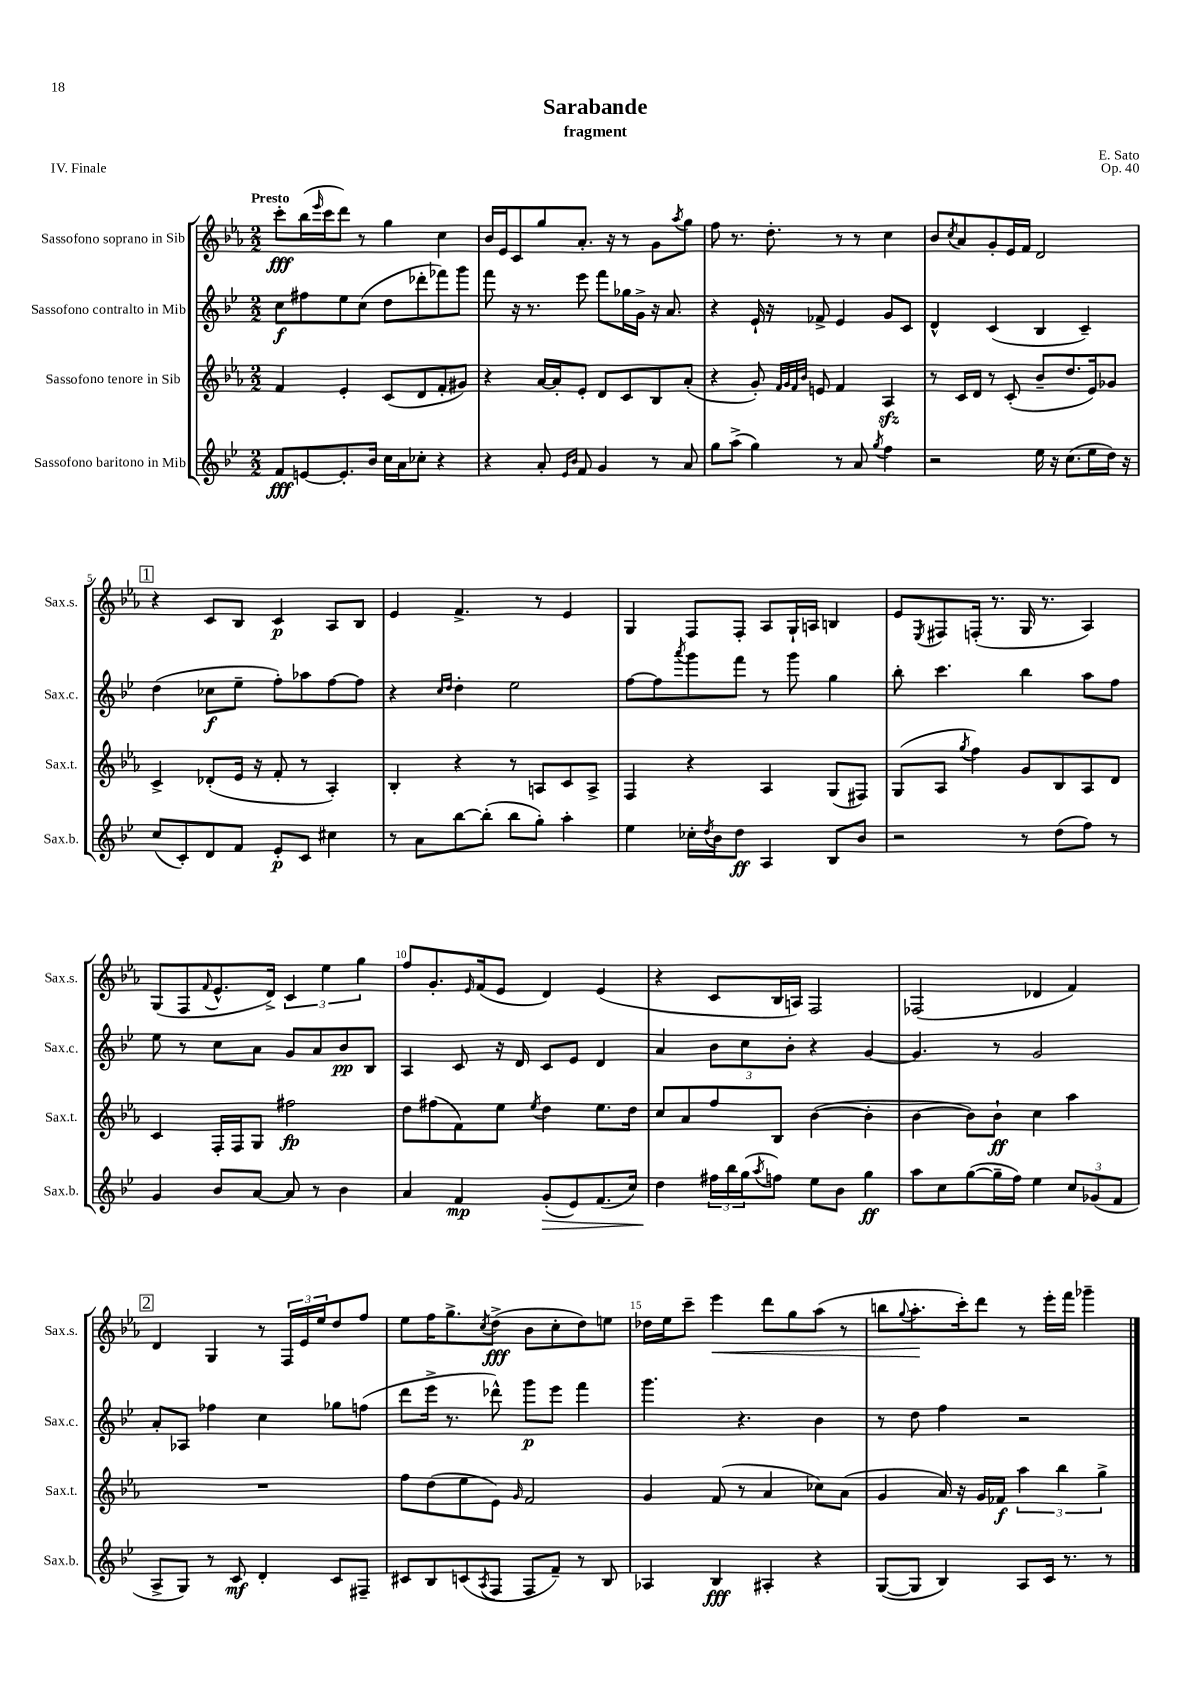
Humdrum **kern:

**kern	**kern	**kern	**kern
*staff4	*staff3	*staff2	*staff1
*clefG2	*clefG2	*clefG2	*clefG2
*k[b-e-]	*k[b-e-a-]	*k[b-e-]	*k[b-e-a-]
*M2/2	*M2/2	*M2/2	*M2/2
8f	4f	8cc	8ccc'
[8e	.	8ff#	(16bb-
.	.	.	16qqeee-
.	.	.	16ccc
8.e']	4e-'	8ee-	8ddd)
.	.	(8cc	8r
16b-	.	.	.
16cc	(8c	8dd	4gg
16a	.	.	.
8cc-'	8d	8ddd-'	.
4r	8f'	8fff-)	4cc
.	8g#)	8ggg	.
=	=	=	=
4r	4r	8fff	16b-
.	.	.	16e-
.	.	16r	8c
.	.	8.r	.
8a'	[16a-	.	8gg
.	16a-']	.	.
16qqe-	.	.	.
16qqb-	.	.	.
8f	8e-'	8eee-	8.a-'
4g	8d	8fff	.
.	.	.	16r
.	8c	16gg-	8r
.	.	16g^	.
8r	8B-	16r	8g
.	.	8.a	.
.	.	.	8qaa-
8a	(8a-'	.	8gg
=	=	=	=
8gg	4r	4r	8ff
(8aa^	.	.	8.r
4gg)	8g')	16e-`	.
.	.	16r	8.dd'
.	32qqf	.	.
.	32qqg	.	.
.	32qqf	.	.
.	32qqb-	.	.
.	8e	8f-^	.
8r	4f	4e-	8r
8a	.	.	8r
8qgg	.	.	.
4ff	4A-	8g	4cc
.	.	8c	.
=	=	=	=
2r	8r	4d^^	8b-
.	.	.	8qcc
.	16c	.	8a-
.	16d	.	.
.	8r	(4c	8g'
.	(8c'	.	16e-
.	.	.	16f
16ee-	8b-~	4B-	2d
16r	.	.	.
(8.cc	8.dd	.	.
.	.	4c~)	.
16ee-	16e-)	.	.
16dd)	8g-	.	.
16r	.	.	.
=	=	=	=
(8cc	4c^	(4dd	4r
8c')	.	.	.
8d	(8d-'	8cc-	8c
8f	16e-	8ee-~	8B-
.	16r	.	.
8e-'	8f'	8ff')	4c
8c	8r	8aa-	.
4cc#	4A-')	[8ff	8A-
.	.	8ff]	8B-
=	=	=	=
8r	4B-'	4r	4e-
8a	.	.	.
.	.	16qqcc	.
.	.	16qqdd	.
[8bb-	4r	4dd'	4.f^
(8bb-']	.	.	.
8bb-	8r	2ee-	.
8gg')	8A	.	8r
4aa'	8c	.	4e-
.	8A^	.	.
=	=	=	=
4ee-	4F	[8ff	4G
.	.	8ff]	.
.	.	8qaaa	.
16cc-'	4r	8ggg	8F
8qdd	.	.	.
16b-	.	.	.
8dd	.	8fff	8F'
4A	4A-	8r	8A-
.	.	8ggg	16G`
.	.	.	16A
8B-	(8G	4gg	4B
8b-	8F#)	.	.
=	=	=	=
2r	(8G	8bb-'	8e-
.	.	.	8qE-
.	8A-	4.ccc	8F#
.	8qgg	.	.
.	4ff)	.	(16F'
.	.	.	8.r
8r	8g	4bb-	16G
.	.	.	8.r
(8dd	8B-	.	.
8ff)	8A-	8aa	4A-)
8r	8d	8ff	.
=	=	=	=
4g	4c	8ee-	(8G
.	.	8r	8F
.	.	.	8qqf
8b-	16F'	8cc	8.e-^^
.	16F	.	.
[8a	8G	8a	.
.	.	.	16d^)
8a]	2ff#	8g	6c
8r	.	8a	.
.	.	.	6ee-
4b-	.	8b-	.
.	.	.	6gg
.	.	8B-	.
=	=	=	=
4a	8dd	4A	8ff
.	(8ff#	.	8.g'
4f	8f)	8c	.
.	.	.	16qqe-
.	.	.	(16f
.	8ee-	16r	8e-
.	.	16d	.
.	8qee-	.	.
(8g'	4dd	8c	4d)
8e-)	.	8e-	.
(8.f	8.ee-	4d	(4e-
16cc)	16dd	.	.
=	=	=	=
4dd	8cc	4a	4r
.	8a-	.	.
24ff#	8ff	12b-	8c
24bb-	.	.	.
(24gg	.	12cc	.
8qaa	.	.	.
8ff)	8B-	.	16B-
.	.	12b-'	.
.	.	.	16A)
8ee-	([4b-	4r	2F
8b-	.	.	.
4gg	4b-']	[4g	.
=	=	=	=
8aa	[4b-	4.g]	(2F-
8cc	.	.	.
([8gg	8b-])	.	.
16gg~]	8b-`	8r	.
16ff)	.	.	.
4ee-	4cc	2g	4d-
12cc	4aa-	.	4f)
(12g-	.	.	.
12f	.	.	.
=	=	=	=
8A^	1r	8a'	4d
8G)	.	8A-	.
8r	.	4ff-	4G
8c	.	.	.
4d'	.	4cc	8r
.	.	.	24F
.	.	.	24e-
.	.	.	24ee-
8c	.	8gg-	8dd
8F#~	.	(8ff	8ff
=	=	=	=
8c#	8ff	8ddd	8ee-
8B-	(8dd	16eee-^	16ff
.	.	8.r	8.gg^
(8c	8ee-	.	.
8qA	.	.	8qcc
8F	8e-)	8ddd-^^)	(8dd^
.	16qqg	.	.
8F	2f	8ggg	8b-
8f~)	.	8eee-	8cc'
8r	.	4fff	8dd)
8B-	.	.	8ee
=	=	=	=
4A-	4g	4.ggg	16dd-
.	.	.	16ee-
.	.	.	8ccc~
4B-	(8f	.	4eee-
.	8r	4.r	.
4A#'	4a-	.	8ddd
.	.	.	8gg
4r	8cc-)	4b-	(8aa-
.	(8a-	.	8r
=	=	=	=
([8G	4g	8r	8bb
.	.	.	8qqgg
8G]	.	8dd	8.aa-'
4B-)	16a-)	4ff	.
.	16r	.	16ccc')
.	16g	.	8ddd
.	16f-	.	.
8A	6aa-	2r	8r
16c	.	.	16eee-'
.	6bb-	.	.
8.r	.	.	16fff
.	.	.	4ggg-~
.	6gg^	.	.
8r	.	.	.
==	==	==	==
*-	*-	*-	*-
